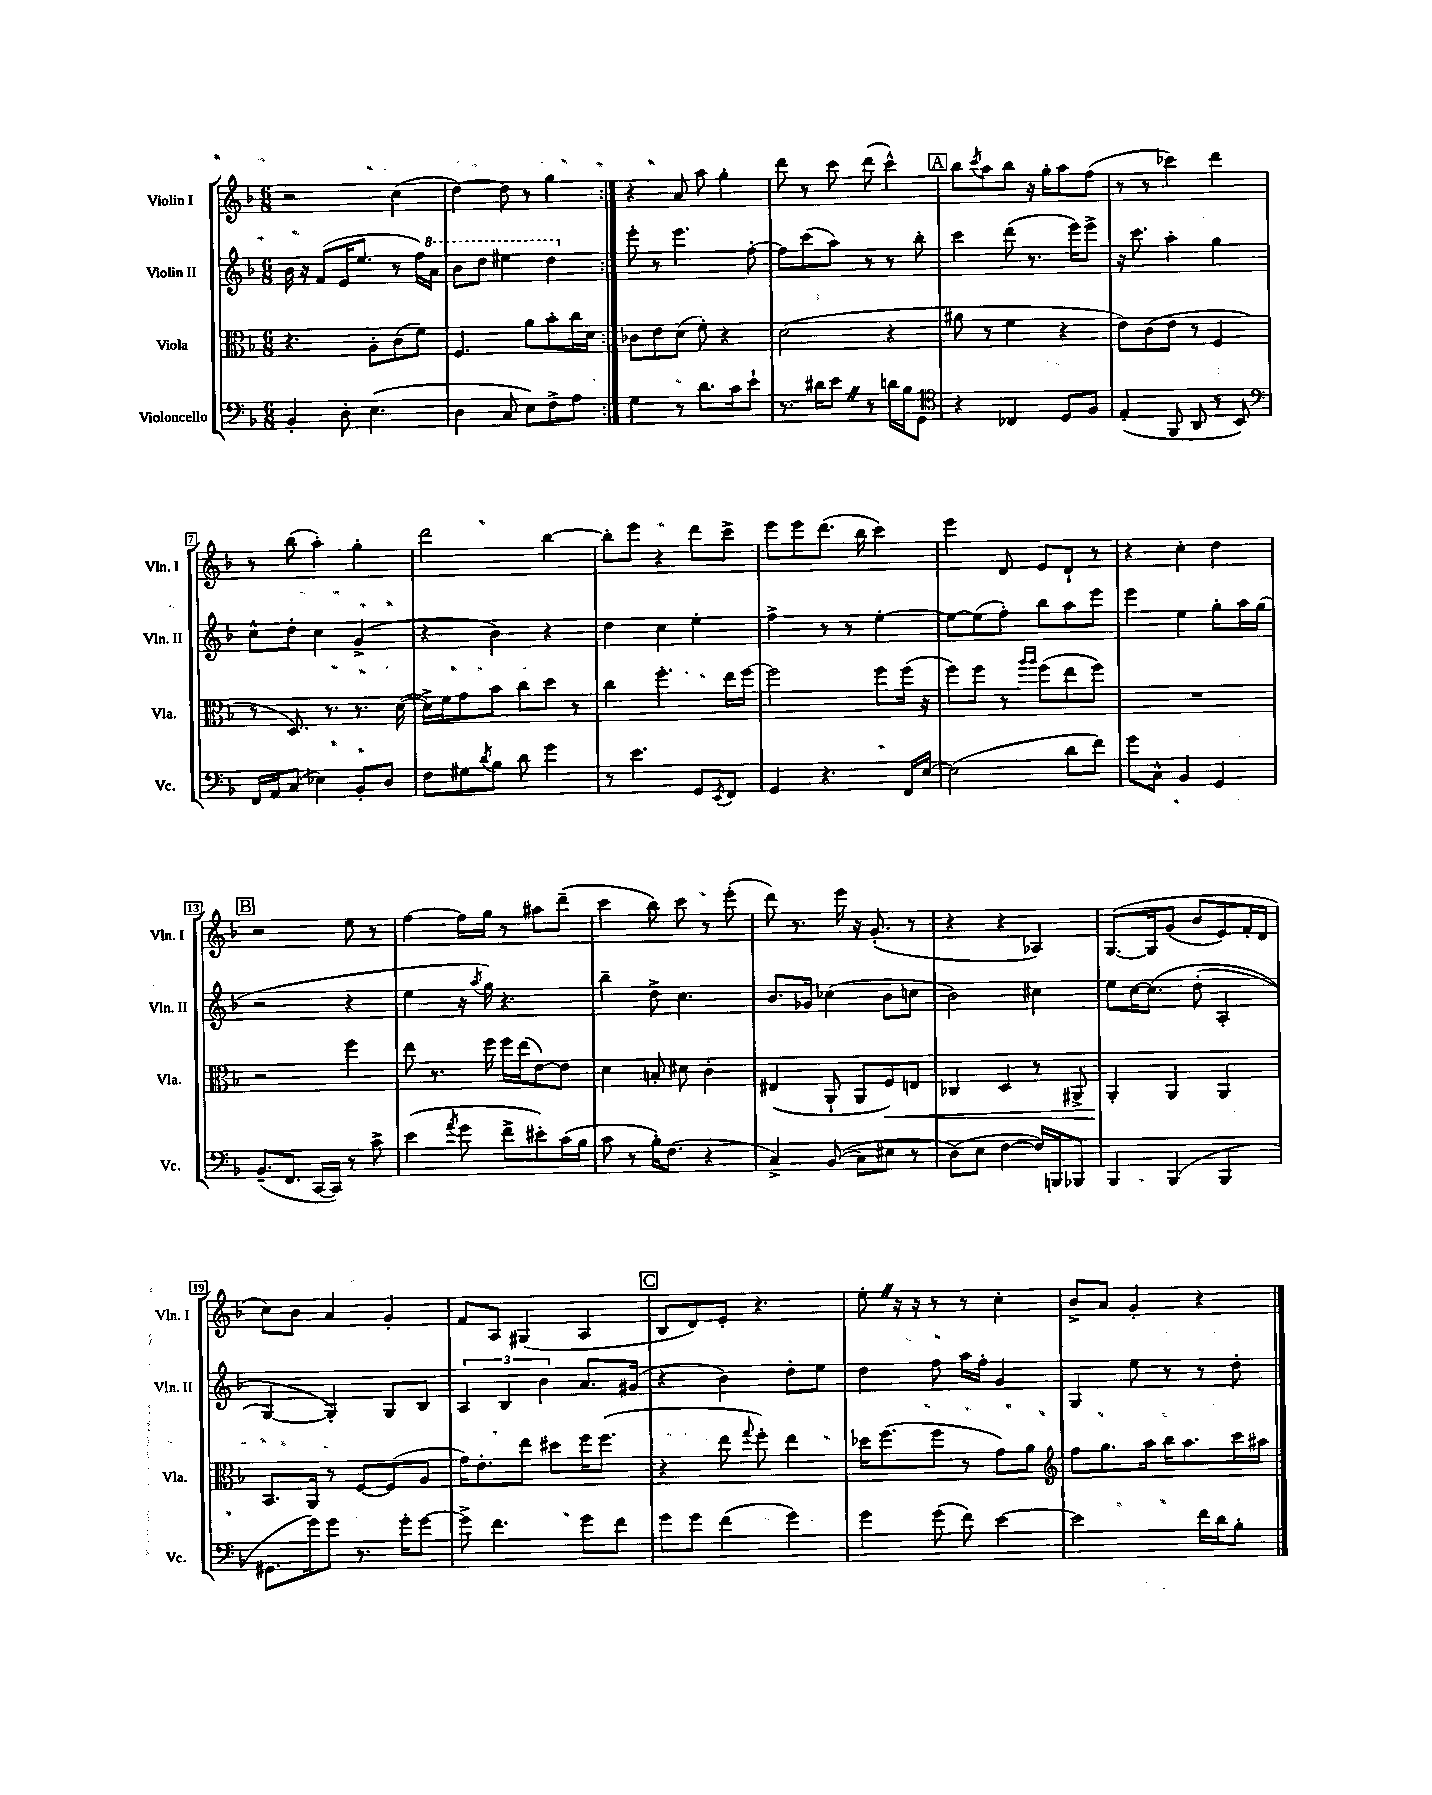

**kern	**kern	**dynam	**kern	**kern
*part4	*part3	*part3	*part2	*part1
*staff4	*staff3	*staff3	*staff2	*staff1
*I"Violoncello	*I"Viola	*	*I"Violin II	*I"Violin I
*I'Vc.	*I'Vla.	*	*I'Vln. II	*I'Vln. I
*clefF4	*clefC3	*	*clefG2	*clefG2
*k[b-]	*k[b-]	*	*k[b-]	*k[b-]
*M6/8	*M6/8	*	*M6/8	*M6/8
=1	=1	=1	=1	=1
4BB-'/	4.r	.	16b-\	2r
.	.	.	16r	.
.	.	.	(8f/L	.
8D'\	.	.	16e/K	.
.	.	.	8.ee/J	.
(4.E\	8A'\L	.	.	.
.	(8c\	.	8r	(4cc\
.	8f\J)	.	16ff\LL)	.
*	*	*	*8va	*
.	.	.	16aa\JJ	.
=2	=2	=2	=2	=2
4D\	4.F/	.	8bb-\L	[4dd\)
.	.	.	8ddd\J	.
8C/	.	.	4eee#X\	8dd\]
8E\L)	8a\L	.	.	8r
8F^\	8b-'\	.	4ddd\	4gg\
8A\J	16cc\L	.	.	.
.	16d\JJ	.	.	.
=3:|!	=3:|!	=3:|!	=3:|!	=3:|!
*	*	*	*X8va	*
4G\	8c-X\L	.	8eee'\	4r
.	8e\	.	8r	.
8r	(8d\J	.	4.eee\	8a/
8.d\L	8f'\)	.	.	8aa\
.	4r	.	.	4gg'\
16c\k	.	.	.	.
8e`\J	.	.	[8ff'\	.
=4	=4	=4	=4	=4
8.r	(2d\	.	8ff\L]	8ddd\
.	.	.	(8ccc\	8r
16d#X\KL	.	.	.	.
8eZ\J	.	.	8aa\J)	8ccc\
8r	.	.	8r	(8ddd\
16dn\LL	4r	.	8r	4ccc^^\)
16B-\J	.	.	.	.
8GG\J	.	.	8bb-'\	.
!!LO:REH:place=s1:t=A
=5	=5	=5	=5	=5
*clefC4	*	*	*	*
4r	8a#X\	.	4ccc\	8bb-\L
.	.	.	.	8qccc/
.	8r	.	.	8aa\
4C-X/	4f\	.	(8ddd\	8bb-\J
.	.	.	8.r	16r
.	.	.	.	16gg'\KL
8D/L	4r	.	.	8aa\
.	.	.	16eee\KL)	.
8F/J	.	.	8eee^\J	(8ff\J
=6	=6	=6	=6	=6
(4E'/	8e\L)	.	16r	8r
.	.	.	8.ccc\	.
.	(8c\	.	.	8r
8FF/	8e\J	.	4aa'\	4ccc-X\)
8AA/	8r	.	.	.
8r	4F/	.	4gg\	4ddd\
8BB-/)	.	.	.	.
!!LO:LB:g=z
=7	=7	=7	=7	=7
*clefF4	*	*	*	*
16FF/LL	8r	.	8cc^^\L	8r
16AA/J	.	.	.	.
(8C/J	8.D/)	.	8dd'\J	(8bb-\
4E-X\)	.	.	4cc\	4aa'\)
.	8.r	.	.	.
8BB-'/L	8.r	.	(4g^/	4gg'\
8D/J	.	.	.	.
.	([16d\	.	.	.
=8	=8	=8	=8	=8
8F\L	16d^\LL])	.	4r	2ddd\
.	16f\J	.	.	.
8G#X\	8g\	.	.	.
8qd/	.	.	.	.
8B-\J	8b-\J	.	4b-\)	.
8d\	8cc\L	.	.	.
4g\	8dd\J	.	4r	[4bb-\
.	8r	.	.	.
=9	=9	=9	=9	=9
8r	4cc\	.	4dd\	8bb-'\L]
4.e\	.	.	.	8eee\J
.	4.ff'\	.	4cc\	4r
8GG/L	.	.	4ee'\	8ddd\L
8qEE/	.	.	.	.
8FF/J	16ee\LL	.	.	8ccc^\J
.	[16ff\JJ	.	.	.
=10	=10	=10	=10	=10
4GG/	2ff\]	.	4ff^\	8eee\L
.	.	.	.	8eee\
4.r	.	.	8r	(8.ddd\J
.	.	.	8r	.
.	.	.	.	16bb-\
.	8ff\L	.	[4ee'\	4ccc\)
16FF/LL	(16ff\Jk	.	.	.
[16E/JJ	16r	.	.	.
=11	=11	=11	=11	=11
(2E\]	8ff\L)	.	8ee\L_	4eee\
.	8ff\J	.	(8ee\]	.
.	8r	.	8ff'\J)	8d/
.	16qqaa/LL	.	.	.
.	16qqaa/JJ	.	.	.
.	(8ff\L	.	8bb-\L	8e/L
8d\L	8ee\	.	8aa\	8d`/J
8f\J)	8ff\J)	.	8eee\J	8r
=12	=12	=12	=12	=12
8g\L	2.r	.	4eee\	4r
8C^^\J	.	.	.	.
4BB-/	.	.	4ee\	4cc'\
4GG/	.	.	8gg'\L	4dd\
.	.	.	16aa\L	.
.	.	.	(16gg\JJ	.
!!LO:LB:g=z
!!LO:REH:place=s1:t=B
=13	=13	=13	=13	=13
(8.BB-~/L	2r	.	2r	2r
8.FF/J	.	.	.	.
[16CC/LL	.	.	.	.
16CC/JJ])	.	.	.	.
8r	4ff\	.	4r	8ee\
8c^\	.	.	.	8r
=14	=14	=14	=14	=14
(4e\	8ee\	.	4ee\	[4ff\
.	8.r	.	.	.
8qa/	.	.	.	.
8g\	.	.	16r	16ff\LL]
.	.	.	8qaa/	.
.	16ff\	.	16gg\)	16gg\JJ
8f^\L	16ff\LL	.	4.r	8r
.	(16ee\J	.	.	.
8e#X'\)	[8e\)	.	.	8aa#X\L
(16c\L	8e\J]	.	.	(8ddd~\J
16B-\JJ	.	.	.	.
=15	=15	=15	=15	=15
8c\	4d\	.	4bb-~\	4ccc\
8r	.	.	.	.
16B-'\KL)	8Bn'/	.	8dd^\	8bb-\)
(8.F\J	.	.	.	.
.	8d#X\	.	4.cc\	8ccc\
4r	4c'\	.	.	8r
.	.	.	.	(8eee'\
=16	=16	=16	=16	=16
4C^/)	(4E#X/	.	8.b-/L	8ddd\)
.	.	.	.	8.r
.	.	.	16g-X/Jk	.
((8BB-/	8AA`/	.	(4cc-X\	.
.	.	.	.	16eee\
8C\L)	8AA/L	.	.	16r
.	.	.	.	(8.g'/
!	!	!LO:HP:b	!	!
8E#X\J	8F/)	<	8b-\L	.
8r	8En/J	.	8ccn\J	8r
=17	=17	=17	=17	=17
(8D\L)	4C-X/	.	2b-\)	4r
8E\J	.	.	.	.
[4F\	4D/	.	.	4r
16F/LL])	8r	.	4cc#X\	4A-X/)
16BBBn/J	.	.	.	.
8BBB-X/J	8AA#X^/	.	.	.
=18	=18	=18	=18	=18
4BBB-/	4AA'/	.	8ee\L	([8.G/L
.	.	.	[16cc\K	.
.	.	.	(8.cc\J]	16G/k]
(4BBB-/	4AA/	[	.	(8g/J
.	.	.	(8dd'\	8b-/L
4BBB-/	4AA/	.	4A'/	8e/)
.	.	.	.	16f'/L
.	.	.	.	16d/JJ
!!LO:LB:g=z
=19	=19	=19	=19	=19
8.GG#X\L	8.BB-/L	.	[4G/)	8cc\L)
.	.	.	.	8b-\J
16g\k)	16AA/Jk	.	.	.
8g\J	8r	.	4G'/])	4a/
8.r	[8F/L	.	.	.
.	(8F/]	.	8G/L	4g'/
16g'\KL	.	.	.	.
[8g\J	8A/J	.	8B-/J	.
=20	=20	=20	=20	=20
8g^\]	16g\KL)	.	6A/	8f/L
.	8.e'\	.	.	.
4.f\	.	.	.	8A/J
.	.	.	6B-/	.
.	8ee\J	.	.	(4G#X/
.	.	.	6b-\	.
.	8dd#X\L	.	.	.
8g\L	16ff\K	.	8.a/L	4A/
.	(8.ff\J	.	.	.
8f\J	.	.	.	.
.	.	.	(16g#X/Jk	.
!!LO:REH:place=s1:t=C
=21	=21	=21	=21	=21
8g\L	4r	.	4r	8B-/L
8g\J	.	.	.	8d/)
(4f\	8ee\	.	4b-\)	8e'/J
.	8qqgg/	.	.	.
.	8ff'\)	.	.	4.r
4g\)	4ee\	.	8dd'\L	.
.	.	.	8ee\J	.
=22	=22	=22	=22	=22
4g\	16dd-X\KL	.	4dd\	8ee'Z\
.	(8.ff\	.	.	.
.	.	.	.	16r
.	.	.	.	16r
(8g\	8ff\J	.	8ff\	8r
8f\)	8r	.	16aa\LL	8r
.	.	.	16ff'\JJ	.
[4e\	8g\L)	.	4g/	4cc'\
.	8a\J	.	.	.
=23	=23	=23	=23	=23
*	*clefG2	*	*	*
2e\]	8ff\L	.	4G/	8b-^/L
.	8.gg\	.	.	8a/J
.	.	.	8ee\	4g'/
.	16aa\Jk	.	.	.
.	16bb-\KL	.	8r	.
.	8.aa\	.	.	.
16f\LL	.	.	8r	4r
16d\J	.	.	.	.
8B-'\J	16ccc\L	.	8dd'\	.
.	16aa#X\JJ	.	.	.
==	==	==	==	==
*-	*-	*-	*-	*-
